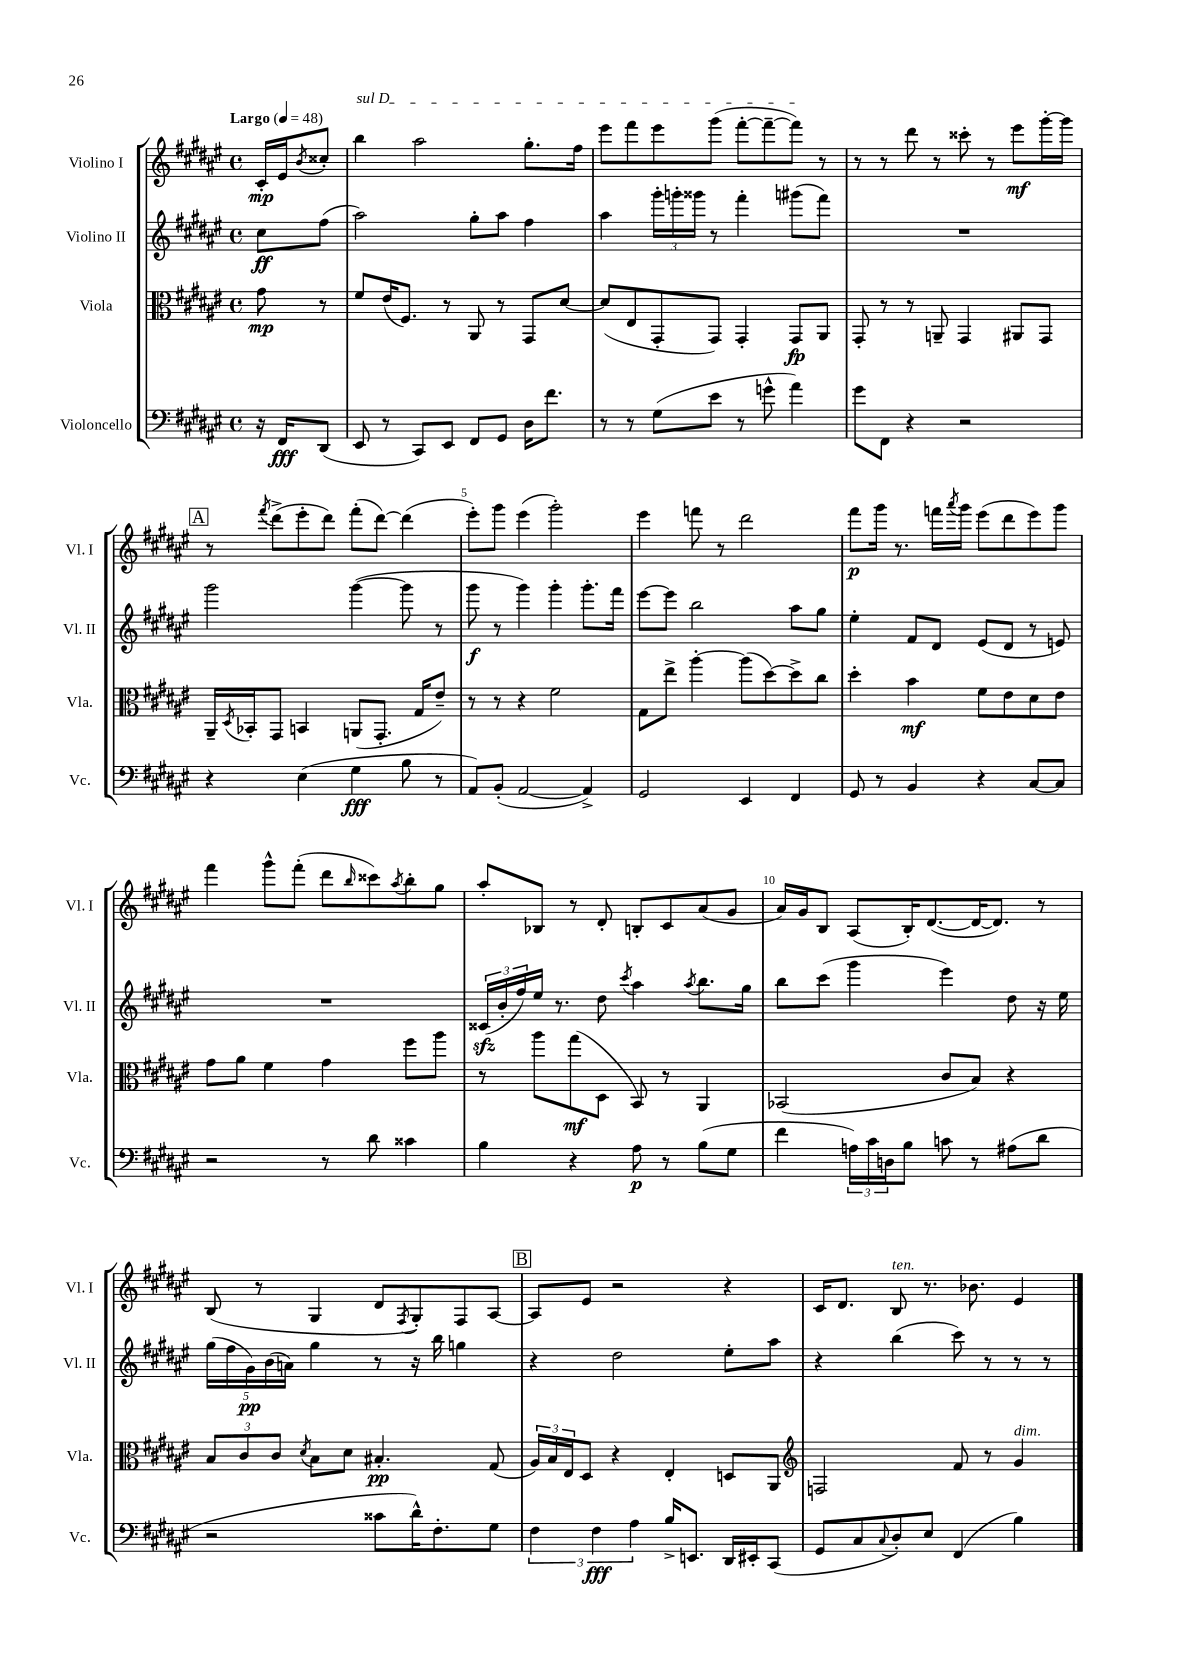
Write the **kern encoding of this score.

**kern	**dynam	**kern	**dynam	**kern	**dynam	**kern	**dynam
*part4	*part4	*part3	*part3	*part2	*part2	*part1	*part1
*staff4	*staff4	*staff3	*staff3	*staff2	*staff2	*staff1	*staff1
*I"Violoncello	*	*I"Viola	*	*I"Violino II	*	*I"Violino I	*
*I'Vc.	*	*I'Vla.	*	*I'Vl. II	*	*I'Vl. I	*
*clefF4	*	*clefC3	*	*clefG2	*	*clefG2	*
*k[f#c#g#d#a#e#]	*	*k[f#c#g#d#a#e#]	*	*k[f#c#g#d#a#e#]	*	*k[f#c#g#d#a#e#]	*
*M4/4	*	*M4/4	*	*M4/4	*	*M4/4	*
*met(c)	*	*met(c)	*	*met(c)	*	*met(c)	*
*MM48	*	*MM48	*	*MM48	*	*MM48	*
=	=	=	=	=	=	=	=
!	!	!	!	!	!	!LO:TX:a:B:t=Largo	!
16r	.	8g#\	mp	8cc#\L	ff	16c#'/LL	mp
16FF#/KL	fff	.	.	.	.	16e#/J	.
.	.	.	.	.	.	8qb/	.
(8DD#/J	.	8r	.	(8ff#\J	.	8cc##X'/J	.
=1	=1	=1	=1	=1	=1	=1	=1
!	!	!	!	!	!	!LO:TX:a:i:t=sul D	!
8EE#/	.	8f#/L	.	2aa#\)	.	4bb\	.
8r	.	(16e#/K	.	.	.	.	.
.	.	8.F#/J)	.	.	.	.	.
8CC#/L)	.	.	.	.	.	2aa#\	.
8EE#/J	.	8r	.	.	.	.	.
8FF#/L	.	8AA#/	.	8gg#'\L	.	.	.
8GG#/J	.	8r	.	8aa#\J	.	.	.
16D#\KL	.	8GG#/L	.	4ff#\	.	8.gg#'\L	.
8.f#\J	.	.	.	.	.	.	.
.	.	[8d#/J	.	.	.	.	.
.	.	.	.	.	.	16ff#\Jk	.
=2	=2	=2	=2	=2	=2	=2	=2
8r	.	(8d#/L]	.	4aa#\	.	8eee#\L	.
8r	.	8E#/	.	.	.	8fff#\	.
(8G#\L	.	8GG#'/	.	24ggg#'\LL	.	8eee#\	.
.	.	.	.	24gggn'\	.	.	.
.	.	.	.	24ggg##X\JJ	.	.	.
8e#\J	.	8GG#/J)	.	8r	.	(8ggg#\J	.
8r	.	4GG#'/	.	4fff#'\	.	[8fff#'\L	.
8gn^^\	.	.	.	.	.	8fff#~\_	.
4a#\)	.	8GG#/L	fp	(8ggg#X\L	.	8fff#\J])	.
.	.	8AA#/J	.	8fff#\J)	.	8r	.
=3	=3	=3	=3	=3	=3	=3	=3
8g#\L	.	8GG#'/	.	1r	.	8r	.
8FF#\J	.	8r	.	.	.	8r	.
4r	.	8r	.	.	.	8ddd#\	.
.	.	8AAn~/	.	.	.	8r	.
2r	.	4GG#/	.	.	.	8ccc##X'\	.
.	.	.	.	.	.	8r	.
.	.	8AA#X/L	.	.	.	8eee#\L	mf
.	.	8GG#/J	.	.	.	[16ggg#'\L	.
.	.	.	.	.	.	16ggg#\JJ]	.
!!LO:LB:g=z
!!LO:REH:place=s1:t=A
=4	=4	=4	=4	=4	=4	=4	=4
4r	.	16AA#~/LL	.	2ggg#\	.	8r	.
.	.	8qD#/	.	.	.	.	.
.	.	16BB-X'/J	.	.	.	.	.
.	.	.	.	.	.	8qfff#/	.
.	.	8GG#/J	.	.	.	(8ddd#^\L	.
(4E#\	.	4BBn/	.	.	.	8eee#'\	.
.	.	.	.	.	.	8ddd#\J)	.
4G#\	fff	(8AAn/L	.	([4ggg#\	.	(8fff#'\L	.
.	.	8.GG#'/J	.	.	.	[8ddd#\J)	.
8B\	.	.	.	8ggg#\]	.	(4ddd#\]	.
.	.	16G#/KL	.	.	.	.	.
8r	.	8e#~/J)	.	8r	.	.	.
=5	=5	=5	=5	=5	=5	=5	=5
8AA#/L)	.	8r	.	8ggg#\	f	8eee#'\L)	.
(8BB'/J	.	8r	.	8r	.	8ggg#\J	.
[2AA#/	.	4r	.	4ggg#\)	.	(4eee#\	.
.	.	2f#\	.	4ggg#'\	.	2ggg#'\)	.
4AA#^/])	.	.	.	8.ggg#'\L	.	.	.
.	.	.	.	16fff#\Jk	.	.	.
=6	=6	=6	=6	=6	=6	=6	=6
2GG#/	.	8G#\L	.	[8eee#\L	.	4eee#\	.
.	.	8ee#^\J	.	8eee#\J]	.	.	.
.	.	[4aa#'\	.	2bb\	.	8fffn\	.
.	.	.	.	.	.	8r	.
4EE#/	.	(8aa#\L]	.	.	.	2ddd#\	.
.	.	[8dd#\)	.	.	.	.	.
4FF#/	.	8dd#^\]	.	8aa#\L	.	.	.
.	.	8cc#\J	.	8gg#\J	.	.	.
=7	=7	=7	=7	=7	=7	=7	=7
8GG#/	.	4dd#'\	.	4ee#'\	.	8fff#\L	p
8r	.	.	.	.	.	16ggg#\Jk	.
.	.	.	.	.	.	8.r	.
4BB/	.	4b\	mf	8f#/L	.	.	.
.	.	.	.	8d#/J	.	16fffn\LL	.
.	.	.	.	.	.	8qaaa#/	.
.	.	.	.	.	.	16ggg#\JJ	.
4r	.	8f#\L	.	(8e#/L	.	(8eee#\L	.
.	.	8e#\	.	8d#/J	.	8ddd#\	.
[8C#/L	.	8d#\	.	8r	.	8eee#\)	.
8C#/J]	.	8e#\J	.	8en/)	.	8ggg#\J	.
!!LO:LB:g=z
=8	=8	=8	=8	=8	=8	=8	=8
2r	.	8g#\L	.	1r	.	4fff#\	.
.	.	8a#\J	.	.	.	.	.
.	.	4f#\	.	.	.	8ggg#^^\L	.
.	.	.	.	.	.	(8fff#'\J	.
8r	.	4g#\	.	.	.	8ddd#\L	.
.	.	.	.	.	.	16qqbb/	.
8d#\	.	.	.	.	.	8ccc##X\)	.
.	.	.	.	.	.	8qaa#/	.
4c##X\	.	8ff#\L	.	.	.	8bb'\	.
.	.	8aa#\J	.	.	.	8gg#\J	.
=9	=9	=9	=9	=9	=9	=9	=9
4B\	.	8r	.	(24c##Xzz/LL	.	8aa#'/L	.
.	.	.	.	24b'/	.	.	.
.	.	.	.	24ff#/)	.	.	.
.	.	8aa#\L	.	16ee#/JJ	.	8B-X/J	.
.	.	.	.	8.r	.	.	.
4r	.	(8gg#\	mf	.	.	8r	.
.	.	8D#\J	.	8dd#\	.	8d#'/	.
.	.	.	.	8qccc#/	.	.	.
8A#\	p	8BB/)	.	4aa#\	.	8Bn'/L	.
8r	.	8r	.	.	.	8c#/	.
.	.	.	.	8qaa#/	.	.	.
(8B\L	.	4AA#/	.	8.bb\L	.	(8a#/	.
8G#\J	.	.	.	.	.	8g#/J	.
.	.	.	.	16gg#\Jk	.	.	.
=10	=10	=10	=10	=10	=10	=10	=10
4f#\	.	(2BB-X/	.	8bb\L	.	16a#/LL)	.
.	.	.	.	.	.	16g#/J	.
.	.	.	.	(8ccc#\J	.	8B/J	.
24An\LL)	.	.	.	4ggg#\	.	(8A#/L	.
24c#\	.	.	.	.	.	.	.
24Dn\J	.	.	.	.	.	.	.
8B\J	.	.	.	.	.	16B'/K)	.
.	.	.	.	.	.	([8.d#/	.
8cn\	.	8c#/L	.	4eee#\)	.	.	.
8r	.	8B/J)	.	.	.	16d#/K_	.
.	.	.	.	.	.	8.d#/J])	.
(8A#X\L	.	4r	.	8dd#\	.	.	.
8d#\J	.	.	.	16r	.	8r	.
.	.	.	.	16ee#\	.	.	.
!!LO:LB:g=z
=11	=11	=11	=11	=11	=11	=11	=11
2r	.	12B/L	.	(20gg#\LL	.	(8B/	.
.	.	.	.	20ff#\	.	.	.
.	.	12c#/	.	.	.	.	.
.	.	.	.	20g#\)	pp	.	.
.	.	.	.	.	.	8r	.
.	.	.	.	(20b\	.	.	.
.	.	12c#/J	.	.	.	.	.
.	.	.	.	20an\JJ)	.	.	.
.	.	8qd#/	.	.	.	.	.
.	.	8B\L	.	4gg#\	.	4G#/	.
.	.	8d#\J	.	.	.	.	.
8c##X\L	.	4.B#X'/	pp	8r	.	8d#/L	.
.	.	.	.	.	.	8qF#/	.
16d#^^\K)	.	.	.	16r	.	8G#'/)	.
8.F#'\	.	.	.	16bb\	.	.	.
.	.	.	.	4ggn\	.	8F#/	.
8G#\J	.	(8G#/	.	.	.	[8A#/J	.
!!LO:REH:place=s1:t=B
=12	=12	=12	=12	=12	=12	=12	=12
6F#\	.	24A#/LL)	.	4r	.	8A#/L]	.
.	.	24B/	.	.	.	.	.
.	.	24E#/J	.	.	.	.	.
.	.	8D#/J	.	.	.	8e#/J	.
6F#\	fff	.	.	.	.	.	.
.	.	4r	.	2dd#\	.	2r	.
6A#\	.	.	.	.	.	.	.
16B^/KL	.	4E#'/	.	.	.	.	.
8.EEn/J	.	.	.	.	.	.	.
16DD#/LL	.	8Dn/L	.	8ee#'\L	.	4r	.
16EE#X'/J	.	.	.	.	.	.	.
(8CC#/J	.	8AA#/J	.	8aa#\J	.	.	.
=13	=13	=13	=13	=13	=13	=13	=13
*	*	*clefG2	*	*	*	*	*
8GG#/L	.	2Fn/	.	4r	.	16c#/KL	.
.	.	.	.	.	.	8.d#/J	.
8C#/	.	.	.	.	.	.	.
8qqC#/	.	.	.	.	.	.	.
!	!	!	!	!	!	!LO:TX:a:i:t=ten.	!
8D#'/)	.	.	.	(4bb\	.	8B/	.
8E#/J	.	.	.	.	.	8.r	.
(4FF#/	.	8f#/	.	8ccc#\)	.	.	.
.	.	.	.	.	.	8.b-X\	.
.	.	8r	.	8r	.	.	.
!	!	!LO:TX:a:i:t=dim.	!	!	!	!	!
4B\)	.	4g#/	.	8r	.	4e#/	.
.	.	.	.	8r	.	.	.
==	==	==	==	==	==	==	==
*-	*-	*-	*-	*-	*-	*-	*-
